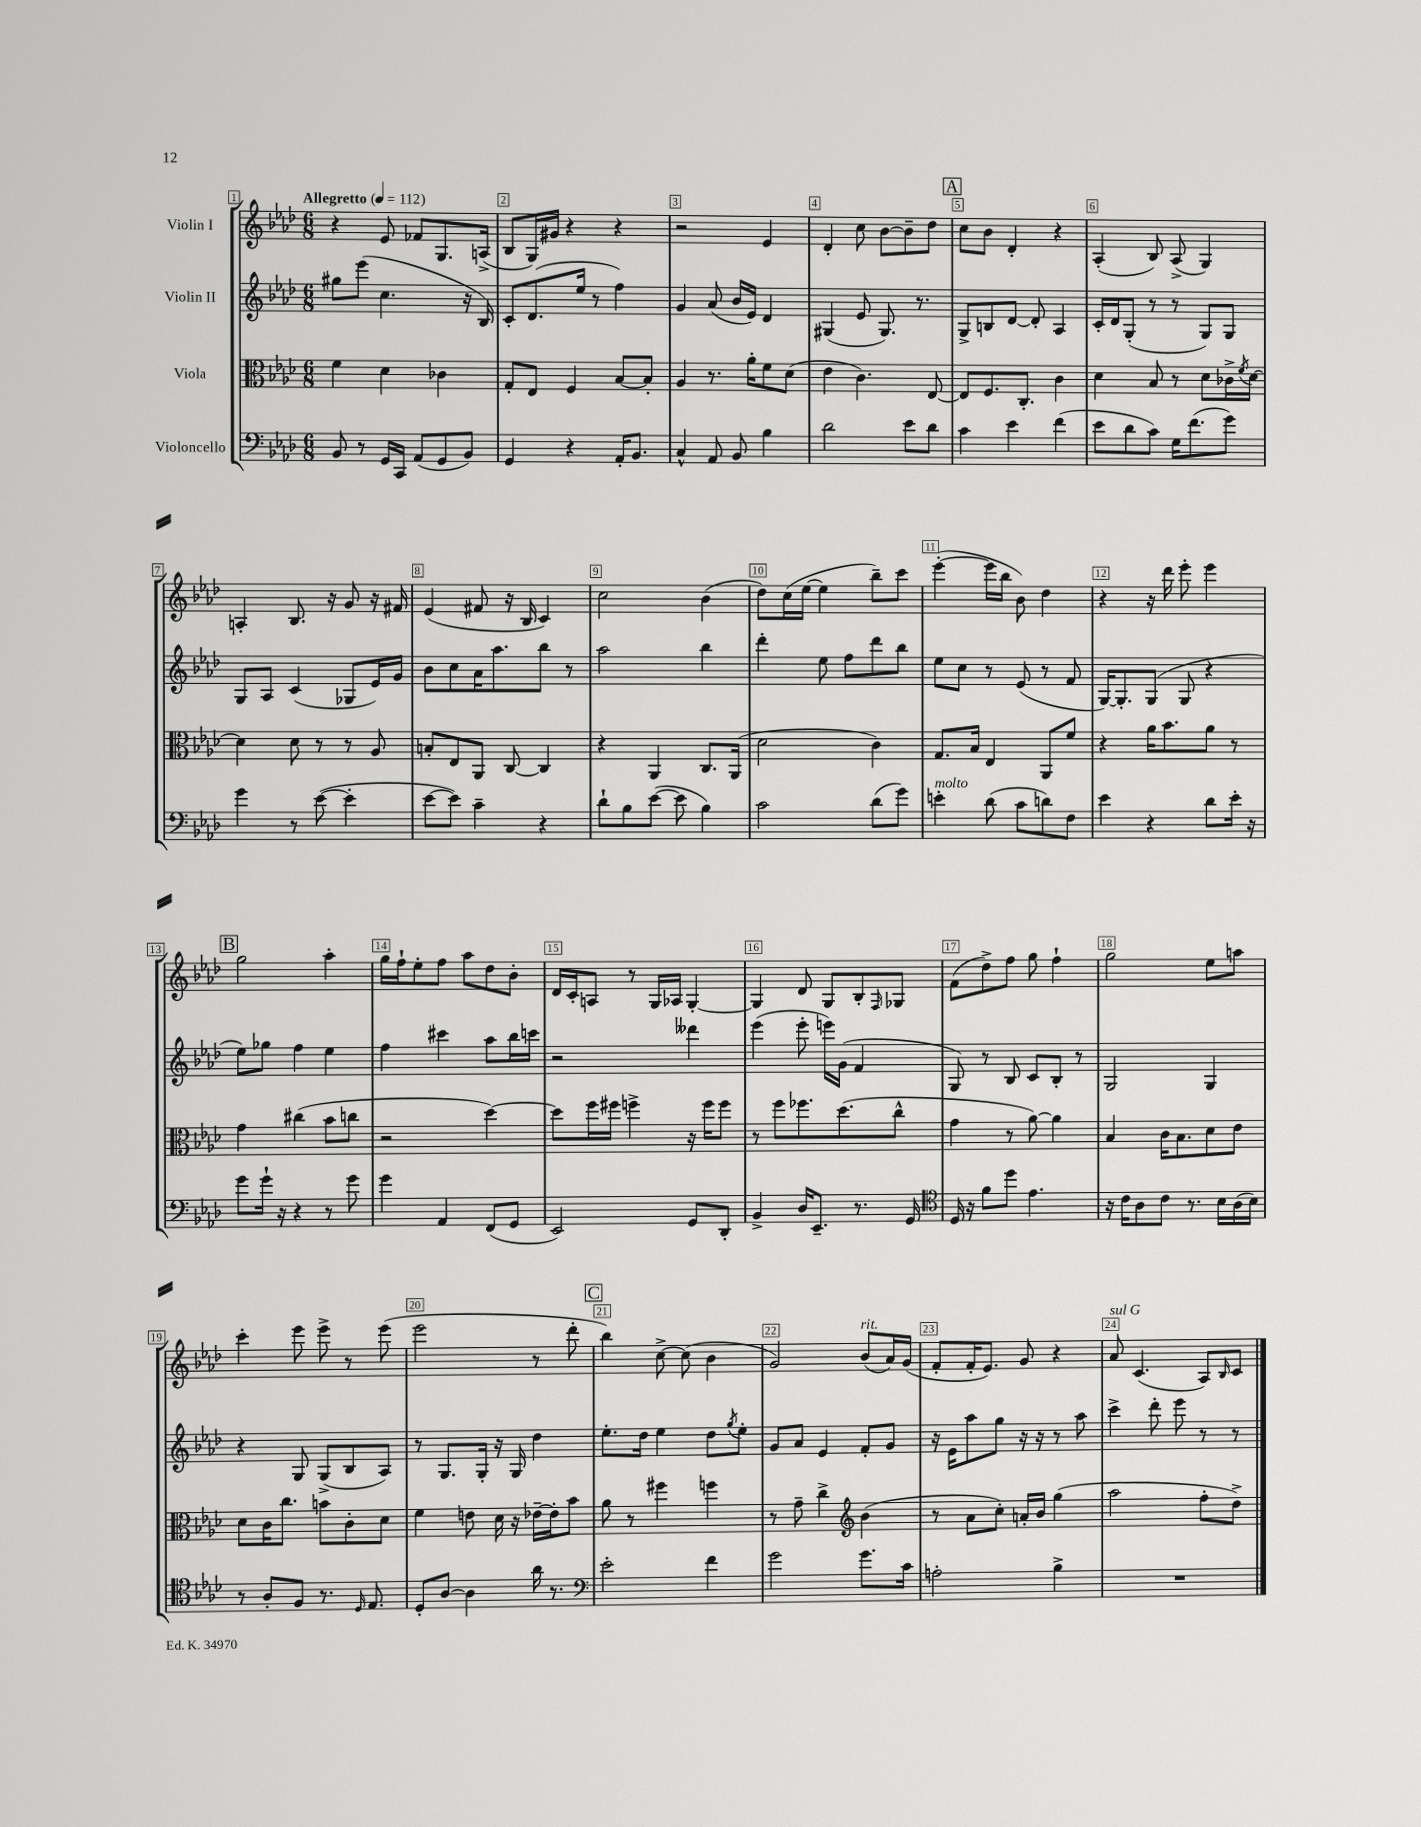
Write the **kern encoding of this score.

**kern	**kern	**kern	**kern
*staff4	*staff3	*staff2	*staff1
*clefF4	*clefC3	*clefG2	*clefG2
*k[b-e-a-d-]	*k[b-e-a-d-]	*k[b-e-a-d-]	*k[b-e-a-d-]
*M6/8	*M6/8	*M6/8	*M6/8
*MM112	*MM112	*MM112	*MM112
8BB-	4f	8gg#	4r
8r	.	(8eee-	.
16GG	4d-	4.cc	8e-
16CC	.	.	.
(8AA-	.	.	8f-
8GG	4c-	.	8.G
8BB-)	.	16r	.
.	.	16B-)	(16A^
=	=	=	=
4GG	8G'	8c'	8B-
.	8E-	(8.d-	16G)
.	.	.	16g#
4r	4F	.	4r
.	.	16ee-	.
.	.	8r	.
16AA-'	[8B-	4ff)	4r
8.BB-	.	.	.
.	8B-']	.	.
=	=	=	=
4C^^	4A-	4g	2r
8AA-	8.r	(8a-	.
8BB-	.	16b-	.
.	16a-'	16e-)	.
4B-	8f	4d-	4e-
.	(8d-	.	.
=	=	=	=
2d-	4e-	(4G#	4d-'
.	4.c)	8e-	8cc
.	.	8.G#)	[8b-
8e-	.	.	8b-~]
.	.	8.r	.
8d-	[8E-	.	8dd-
=	=	=	=
4c	8E-]	8G^	8cc
.	8.F	8B	8b-
4e-	.	[8d-	4d-'
.	8.C'	.	.
.	.	8d-']	.
(4f	4c	4A-	4r
=	=	=	=
8e-	4d-	16c'	(4A-'
.	.	16d-	.
8d-	.	(8G'	.
8c)	8B-	8r	8B-)
16G	8r	8r	(8A-^
(8.f	.	.	.
.	8d-	8G)	4G)
8g)	16c-^	8G	.
.	8qf	.	.
.	[16d-	.	.
=	=	=	=
4g	4d-]	8G	4A'
.	.	8A-	.
8r	8d-	(4c	8.B-
([8e-	8r	.	.
.	.	.	16r
4e-']	8r	8G-	8g
.	8A-	16e-)	16r
.	.	16g	16f#
=	=	=	=
[8e-	8B'	8b-	(4e-
8e-])	8E-	8cc	.
4c~	8AA-	16a-	8f#
.	.	8.aa-	.
.	[8C	.	16r
.	.	.	16B-
4r	4C]	8bb-	4c)
.	.	8r	.
=	=	=	=
8d-`	4r	2aa-	2cc
8B-	.	.	.
([8e-	4AA-	.	.
8e-]	.	.	.
4B-)	8.C	4bb-	(4b-
.	(16AA-	.	.
=	=	=	=
2c	2d-	4ddd-'	8dd-)
.	.	.	(16cc
.	.	.	[16ee-
.	.	8ee-	4ee-]
.	.	8ff	.
(8d-	4c)	8ddd-	8bb-~)
8g)	.	8bb-	8ccc
=	=	=	=
4e'	8.G	8ee-	([4eee-'
.	.	8cc	.
.	16B-	.	.
(8d-	4E-	8r	16eee-]
.	.	.	16bb-
8c	.	(8e-	8b-)
8d)	8AA-	8r	4dd-
8F	8f	8f	.
=	=	=	=
4e-	4r	[16G)	4r
.	.	8.G']	.
4r	16a-	(8G	16r
.	8.b-	.	16ddd-
.	.	8G	8eee-'
8d-	8a-	4r	4eee-
16e-'	8r	.	.
16r	.	.	.
=	=	=	=
8g	4g	8ee-)	2gg
16g`	.	8gg-	.
16r	.	.	.
4r	(4cc#	4ff	.
8r	8b-	4ee-	4aa-'
8g	8cc	.	.
=	=	=	=
4g	2r	4ff	16gg
.	.	.	16ff`
.	.	.	8ee-'
4AA-	.	4ccc#	8ff
.	.	.	8aa-
(8FF	[4dd-)	8aa-	8dd-
8GG	.	16bb-	8b-'
.	.	16ccc	.
=	=	=	=
2EE-)	8dd-]	2r	16d-
.	.	.	16c'
.	16ff	.	8A
.	16ff#	.	.
.	4ff^	.	8r
.	.	.	16G
.	.	.	16A-
8GG	16r	4ddd--	[4G'
.	16ff	.	.
8DD-'	8ff	.	.
=	=	=	=
4BB-^	8r	(4eee-	4G]
.	8ff	.	.
16D-	8.ff-	8eee-'	8d-
8.EE-~	.	.	.
.	.	16eee)	8G
.	(8.dd-	(16g	.
8.r	.	4f	8B-'
.	.	.	16qqF
.	8cc^^	.	8G-
16GG	.	.	.
=	=	=	=
*clefC4	*	*	*
16D-	4g	8G)	(8f
16r	.	.	.
8f	.	8r	8dd-^)
8dd-	8r	8B-	8ff
4.e-	[8a-)	8c	8gg
.	4a-]	8B-'	4ff`
.	.	8r	.
=	=	=	=
16r	4B-	2G	2gg
16c	.	.	.
8A-	.	.	.
8c	16c	.	.
.	8.B-	.	.
8.r	.	.	.
.	8d-	4G	8ee-
16B-	.	.	.
(16A-	8e-	.	8aa
16B-)	.	.	.
=	=	=	=
8r	8d-	4r	4ccc'
8A-'	16c	.	.
.	8.cc	.	.
8F	.	8G	8eee-
8.r	8b	(8G^	8eee-^
.	8c'	8B-	8r
16qqD-	.	.	.
8.E-	.	.	.
.	8d-	8A-)	(8eee-
=	=	=	=
8D-'	4f	8r	2eee-
[8A-	.	8.G	.
4A-]	8e	.	.
.	.	16G'	.
.	16d-	16r	.
.	16r	16G	.
16a-	[16e-~	4dd-	8r
8.r	16e-']	.	.
.	8b-	.	8ddd-'
=	=	=	=
*clefF4	*	*	*
2e-'	8a-	8.ee-'	4bb-)
.	8r	.	.
.	.	16dd-	.
.	4ff#	4ee-	[8cc^
.	.	.	(8cc]
4f	4ff	8dd-	4b-
.	.	8qgg	.
.	.	8ee-'	.
=	=	=	=
2g	8r	8g	2g)
.	8g~	8a-	.
.	4cc^	4e-	.
*	*clefG2	*	*
8.g	(4b-	8f'	(8b-
.	.	8g	16a-)
16c	.	.	(16g
=	=	=	=
2A'	8r	16r	8f'
.	.	16e-	.
.	8a-	8aa-	16f'
.	.	.	8.e-)
.	8cc')	8gg	.
.	16a'	16r	8g
.	16b-	16r	.
4B-^	(4gg	8r	4r
.	.	8aa-	.
=	=	=	=
2.r	2aa-	4ccc^	8a-
.	.	.	(4.c
.	.	8ddd-'	.
.	.	8eee-	.
.	8ff'	8r	8A-)
.	.	.	16qqB-
.	8dd-^)	8r	8c
==	==	==	==
*-	*-	*-	*-
